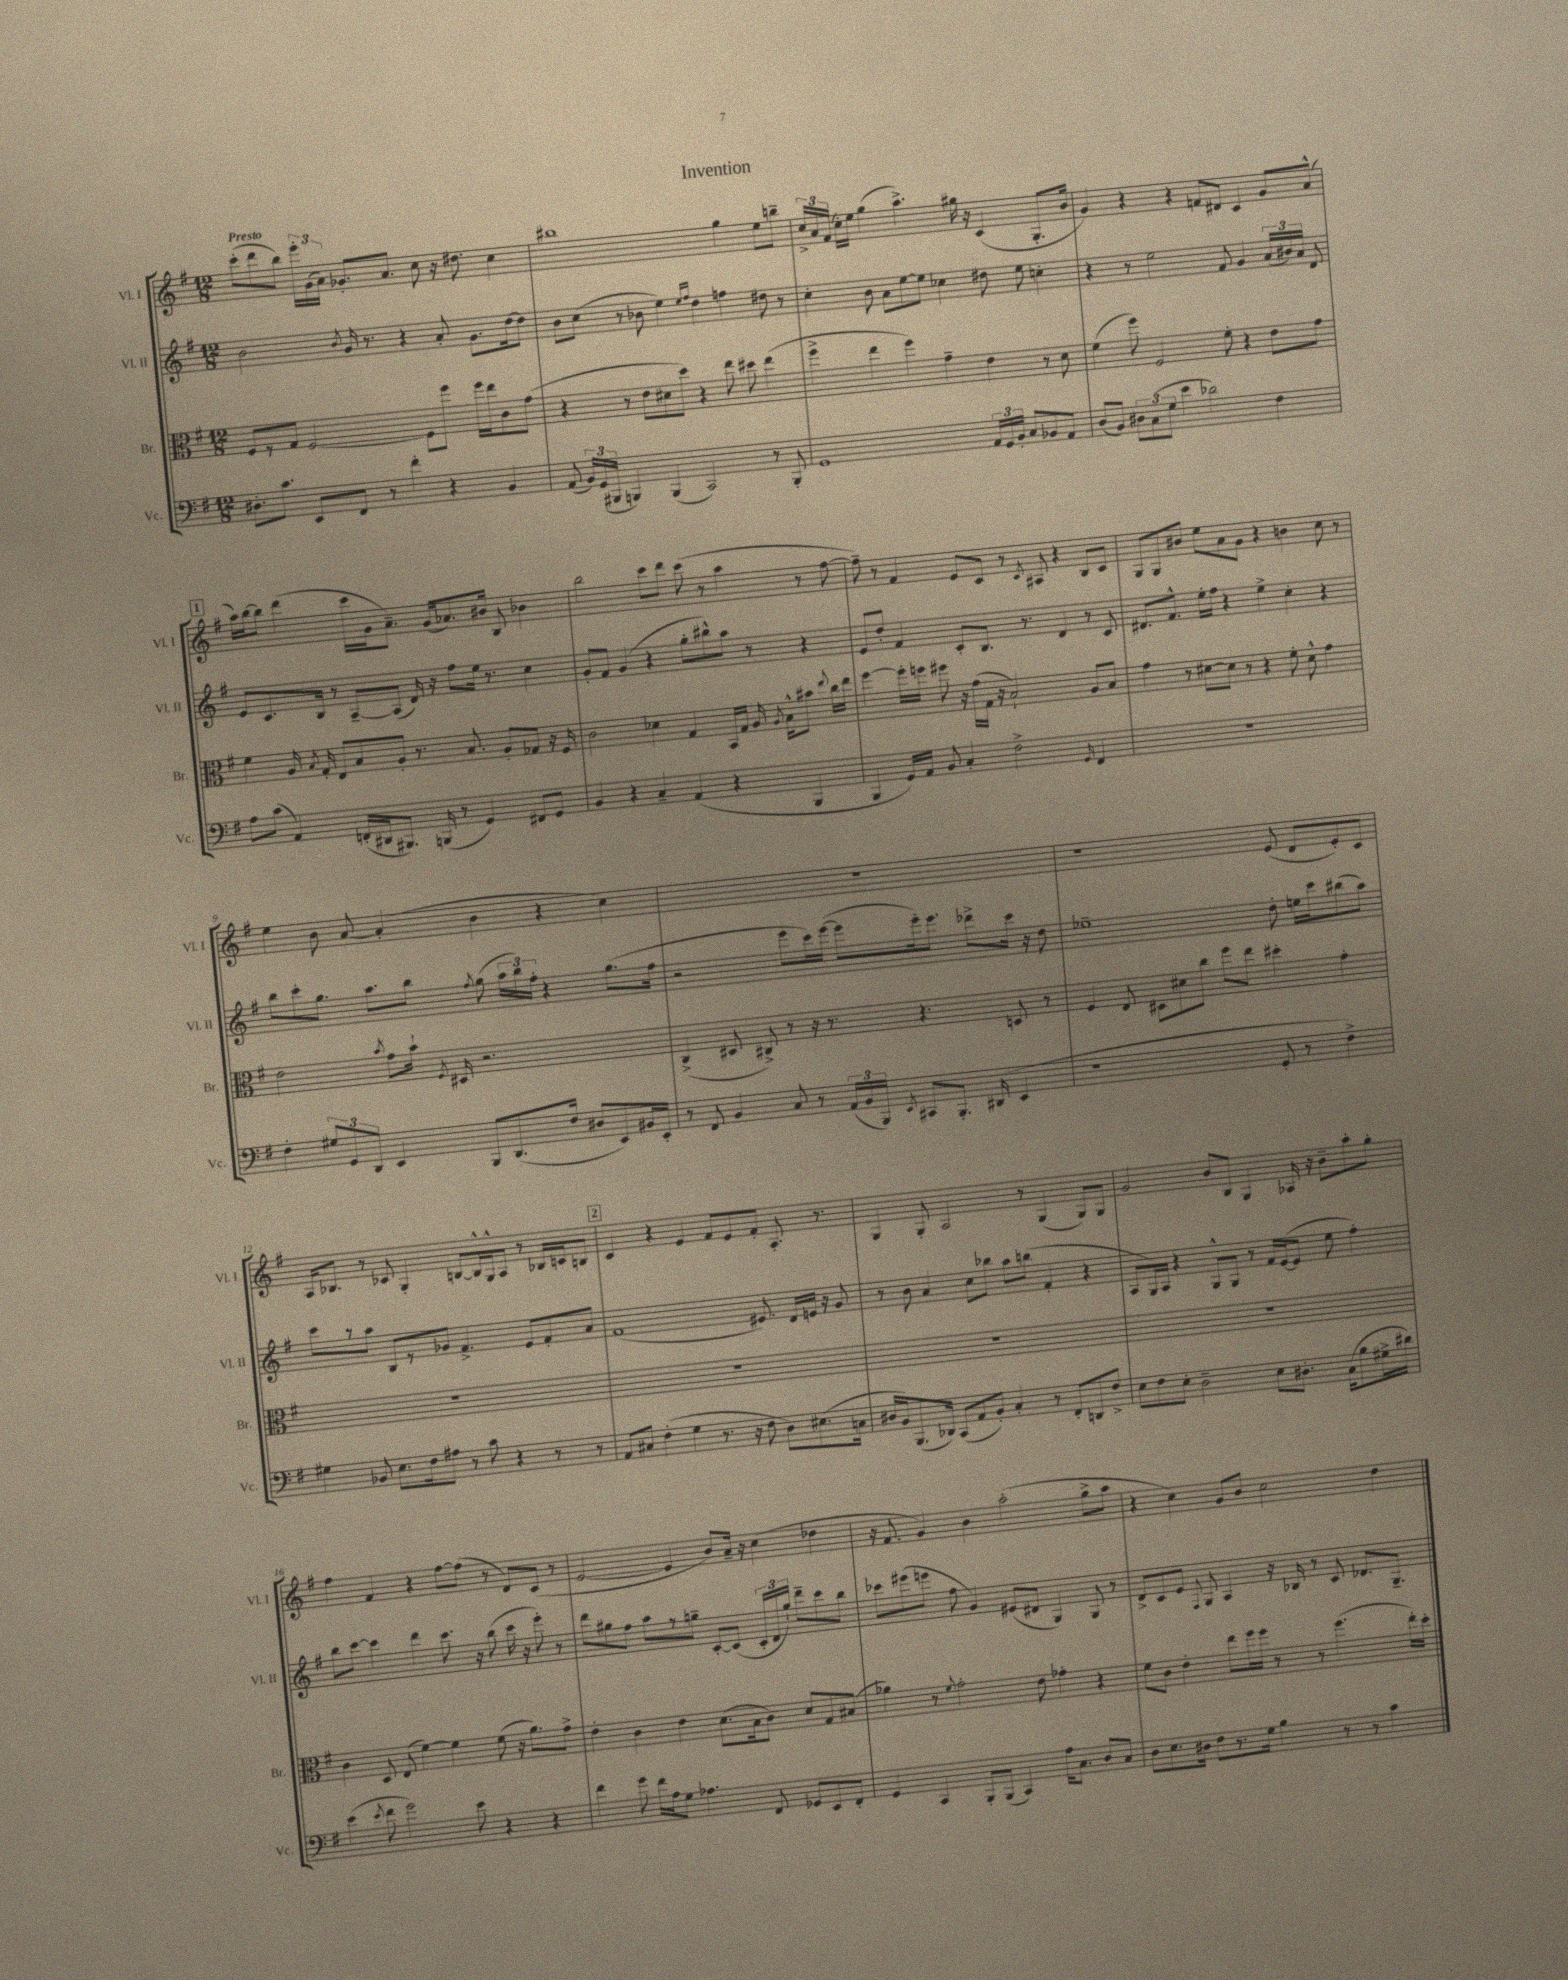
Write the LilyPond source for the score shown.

\header { title = "Invention" }
<<
\new StaffGroup <<
\new Staff = "s0" \with { instrumentName = "Vl. I" shortInstrumentName = "Vl. I" } {
    \clef treble \key g \major \numericTimeSignature \time 12/8 \tempo "Presto"
    \autoBeamOff c'''8[-.( d'''8 b''8]) \tuplet 3/2 { e'''16[-. g'16( a'16]) } ges'8.[-. a'8.] c''8 r16 dis''8. c''4 |
    bis''1 g''4 e''8[ b''8]-- |
    \tuplet 3/2 { c''16[-> a'16 fis'16]( } c''16[-.) e''16] g''4( a''4.->) gis''16 r16 c'4( g8.[-. b'16] |
    g'4) r4 r4 f'8[ dis'8] c'4 g'8[ a'8]-^( |
    \mark \markup { \box "1" } a''16[) b''16~ b''8] d'''4( c'''16[ g'16 a'8.]--) g'16[( aes'8.) bis'16] b8 bes'4 |
    b''2 c'''8[ d'''8] c'''8( r8 a''4 r8 fis''8~ |
    fis''8--) r8 fis'4 e'8[ c'8] r8 \acciaccatura { c'8 } ais8 r4 b8[ c'8] |
    g8[ g8 bis'8] e''8[ a'8 g'8] r4 b'4 c''8 r8 |
    e''4 b'8 a'8~ a'4-.( b'4 r4 c''4) |
    R1. |
    r1 e'8( d'8[ e'8-.) c'8] |
    a16[ bes8.] r8 ces'8 g4-. b8[~ b16-^ g16-^ a8] r8 bes16[ c'16 b8] |
    \mark \markup { \box "2" } c'4 r4 e'4 fis'8[ e'8 fis'8]-. a8.-. r8. |
    g4 g8-. a2 r8 g4( g8[) g8] |
    g'2 b'8[ b8] g4 aes16 r16 b'8[-- a''8-. g''8]-. |
    fis''4 fis'4 r4 fis''8[~ fis''8]( r8 d'8[) c'8]( r8 |
    e'2~ e'4 b'8[) a'16]-- r16 c''4( des''4 |
    r16 fis'8. g'4) b'4 a''2-.( g''8[-> a''8] |
    r4 c''4) g'8[ b'8] c''2 d''4 \bar "|." |
}
\new Staff = "s1" \with { instrumentName = "Vl. II" shortInstrumentName = "Vl. II" } {
    \clef treble \key g \major \numericTimeSignature \time 12/8
    \autoBeamOff b'2 \acciaccatura { b'8 } g'16 r8. r4 a'8-. g'8.[ d''16~ d''8] |
    b'8[ c''8]( r8 bes'8 e''4) \grace { e''16[ fis''16] } d''4 f''4 dis''8 r8 |
    c''4-. b'8 a'8[ e''8~ e''8] ces''4 dis''8 e''8 c''4-. |
    r4 r8 e''2 fis'8 g'4 \tuplet 3/2 { a'16[( bis'16) a'16] } d'8 |
    \mark \markup { \box "1" } e'8[ c'8. b16] r8 a8[~-- a8]( d'16) r16 fis''8[ e''16] r8. c''4 |
    g'8[-. fis'8] g'4( r4 g''8[-. bis''8-^) a''8] r8 r4 |
    e'8[ d''8]-. fis'4 c'8[-. b8.] r8. d'4 r8 c'8 |
    dis'8.[ fis'8.]-^ e''16[-. fis''16] r4 e''4-> c''4-. r4 |
    b''8[ c'''8-. g''8.] a''8.[ b''8] \acciaccatura { fis''8 } g''8( \tuplet 3/2 { a''16[ b''16) fis''16]-. } r4 g''8.[( fis''16] |
    r2 e'''8[ c'''16) e'''16]~( e'''8[ e'''16-.) e'''8.] des'''8[-> c'''16] r16 d''8 |
    ees''1-- d''8-. e''16[ c'''16 bis''8( a''8]) |
    c'''8[ r8 a''8] b8[ r8 ges'8] fis'4.-> e'8[ fis'8-. a'8] |
    \mark \markup { \box "2" } fis'1( eis'8.) d'16[ e'16] r16 g'8 |
    r8 b'8 a'4 c''8[ bes''8] a''8[ b''8]( fis'4-. r4 |
    a8[ g16) a16] r4 g8[-^ g8] r8 fis'16[ e'16~( e'8] e''8 fis''4-.) |
    b''8[ c'''8]~ c'''4 d'''4 c'''8. r16 b''8( c'''16 r16 e'''8-.) r8 |
    d'''8[ gis''8 fis''8] a''8[ r8 g''8]-- c'8[~-. c'8]( \tuplet 3/2 { c'16[-. d'16 g''16]-!) } d'''8[-- c'''8 b''8] |
    ces'''8[ eis'''8( e'''8] fis''8 g'4) eis'8[( dis'8] g4) g8 r8 |
    d'8[-> c'8 e'8] \appoggiatura { fis8 } g8 a4 r16 bes16 r8 c'8 des'8.[ g8.]-- \bar "|." |
}
\new Staff = "s2" \with { instrumentName = "Br." shortInstrumentName = "Br." } {
    \clef alto \key g \major \numericTimeSignature \time 12/8
    \autoBeamOff fis8[ r8 g8] fis2~ fis8[ fis''8] fis''16[ e''16 c'8 g'8]( |
    r4 r8 e'8[ dis'8 d''8]) r4 e''8 dis''8 e''4( |
    fis''4-> e''4 fis''4) g'4-- e'4 r8 d'8 |
    fis'4( fis''8) fis2 fis'8-. r4 e'8[ g'8] |
    \mark \markup { \box "1" } fis'4 a16 \acciaccatura { b8 } g16-. e8[ b8 a8]-. r8. b8. a8[-. ges8] r16 fis16 |
    c'2 des'4 g4 b,16[ g16] a16 \acciaccatura { a8 } b16[-^ bis'8] \appoggiatura { e''8 } c''16[ e''16] |
    fis''4~ fis''16[-. f''16] fis''8 r16 g'16[( g16] r16 b2-!) a8[ b8] |
    g'4 r8 dis'8[~ dis'8] r8 r4 fis'8-. dis'8-^ g'4 |
    e'2 \acciaccatura { b'8 } g'8[ b'16]-! \acciaccatura { fis8 } dis16 r2. |
    c4->( dis8 cis8->) r8 r16 r8. r4. d8 r8 |
    fis4 e8 dis8[ dis'8 c''8] fis''8[ e''8] dis''4-. g'4-. |
    R1. |
    \mark \markup { \box "2" } R1. |
    R1. |
    R1. |
    c'4 d8 e8( fis'4~) fis'4 fis'8( r16 a'8.[) g'8]-> |
    e'4-. c'4 e'4 d'8.[( b16 c'8]) d'8[ g8 bis8]( |
    aes'4) r8 \appoggiatura { fis'8 } g'2-. e'8 ges'4-. r4 |
    fis'8[ c'8] e'4-. e''8[ fis''16 fis''16] r8 r8 fis''4.( e''16[-.) d''16]-. \bar "|." |
}
\new Staff = "s3" \with { instrumentName = "Vc." shortInstrumentName = "Vc." } {
    \clef bass \key g \major \numericTimeSignature \time 12/8
    \autoBeamOff dis8.[-. c'8.] e,8[ fis,8] r8 fis'4-. r4 b,4 |
    a,8( \tuplet 3/2 { b,16[) g,16( bis,,16] } b,,4) b,,4( c,2) r8 b,,8-. |
    g,1 \tuplet 3/2 { a,16[ g,16 b,16]-. } c8[ bes,8 a,8] |
    d8[( b,8]) \tuplet 3/2 { dis8[ c8( g8] } e'4 des'2) fis4 |
    \mark \markup { \box "1" } a8[ c'8]( a,4) f,16[-.( dis,16 bis,,8.]) b,,16( r8 g,4) fis,8[ g,8] |
    b,4 r4 c4-- a,4( r4 b,,4 |
    b,,4 g,16[) a,16] b,8 c4-. fis2-> \grace { g,16 } fis,4 |
    R1. |
    fis4-. \tuplet 3/2 { gis8[ g,8 d,8] } e,4 b,,8[ d,8.( fis16] dis8[ e,8) bis,16 e,16]-. |
    r8 fis,8 b,4 c8 r8 \tuplet 3/2 { a,16[( b,16 b,,16]) } \acciaccatura { e,8 } cis,8[ b,,8.]-. dis,16( e,4 |
    r1 g,8-. r8 fis4->) |
    gis4 bes,8 e8.[ fis16 ais8] r8 c'8 r4 r8 r8 |
    \mark \markup { \box "2" } a,8[ cis8] fis4-.( g4 r8. r16 fis8 d8[) eis8.( c16] |
    dis16[ b,16) b,,8.( des,16]) c,8[( a,8 b,8]-.) c4-. r8 fis,8[-. d,8 fis8]-> |
    e8[ fis8 e8]-. d2-- e8[ dis8.]-. c16[( b8 gis16-> dis'16]) |
    e'4( \acciaccatura { e'8 } fis'8 g'2) e'8 r4 r4 |
    fis'4 g'8 fis'16[ a16 g8] aes4. fis,8 ges,8[ e,8 fis,8]-. |
    g,4 c,4 b,,8[-. b,,8]( c,4) a16[ c8.] d8[ c8] |
    d8[ e8. dis16] fis8[ r8. g16] b4 r8 r8 c'4 \bar "|." |
}
>>
>>
